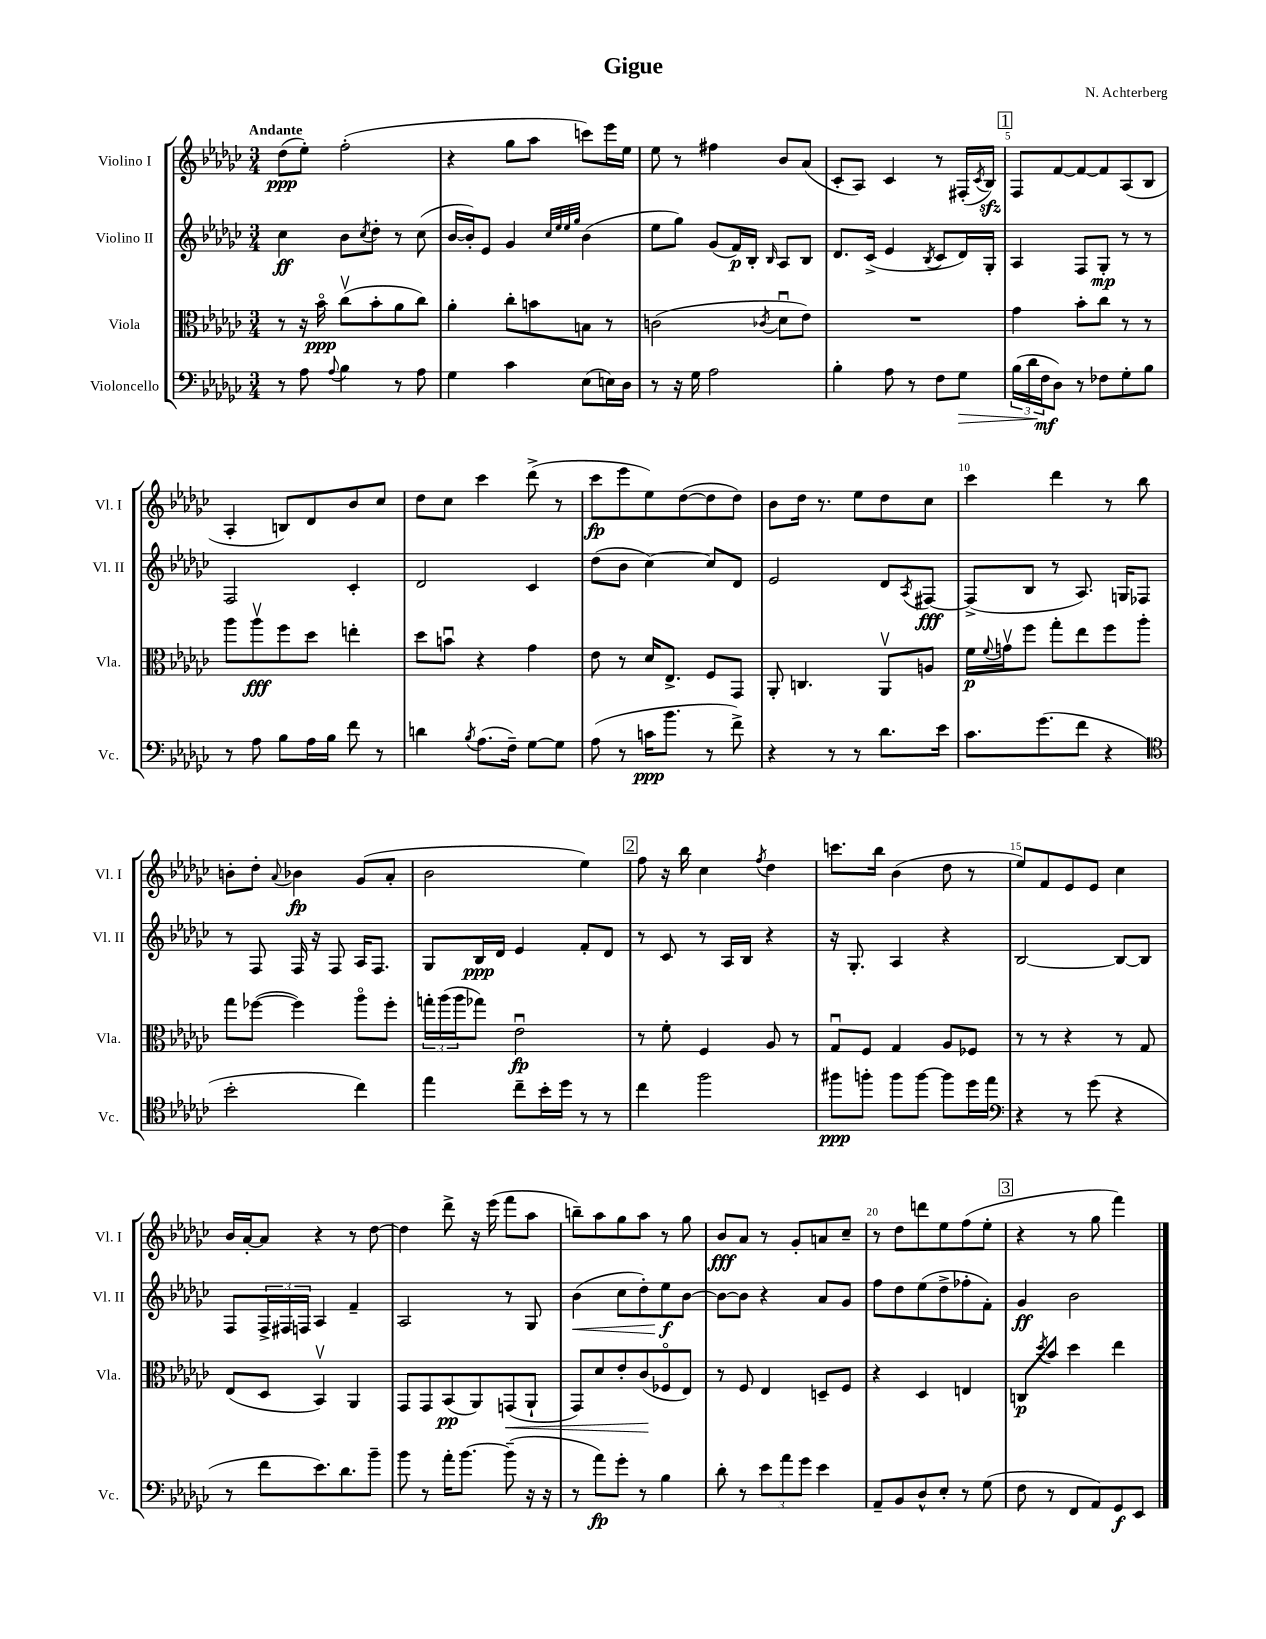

**kern	**kern	**kern	**kern
*staff4	*staff3	*staff2	*staff1
*clefF4	*clefC3	*clefG2	*clefG2
*k[b-e-a-d-g-c-]	*k[b-e-a-d-g-c-]	*k[b-e-a-d-g-c-]	*k[b-e-a-d-g-c-]
*M3/4	*M3/4	*M3/4	*M3/4
8r	8r	4cc-	(8dd-
8A-	16r	.	8ee-')
.	16b-o	.	.
8qqA-	.	.	.
4B-	(8cc-v	8b-	(2ff'
.	.	8qcc-	.
.	8b-'	8dd-'	.
8r	8a-	8r	.
8A-	8cc-)	(8cc-	.
=	=	=	=
4G-	4a-'	[16b-	4r
.	.	16b-'])	.
.	.	8e-	.
4c-	8cc-'	4g-	8gg-
.	8b	.	8aa-
.	.	32qqcc-	.
.	.	32qqee-	.
.	.	32qqee-	.
.	.	32qqgg-	.
(8E-	8B	(4b-	8ccc)
16E)	8r	.	16eee-
16D-	.	.	16ee-
=	=	=	=
8r	(2c	8ee-	8ee-
16r	.	8gg-)	8r
16G-	.	.	.
2A-	.	(8g-	4ff#
.	.	16f)	.
.	.	16B-'	.
.	8qc-	16qqB-	.
.	8d-u	8A-	8b-
.	8e-)	8B-	(8a-
=	=	=	=
4B-'	2.r	8.d-	8c-'
.	.	.	8A-)
.	.	(16c-^	.
8A-	.	4e-	4c-
8r	.	.	.
.	.	8qB-	.
8F	.	8c-	8r
8G-	.	16d-)	(16F#'
.	.	.	8qc-
.	.	16G-'	16B-)
=	=	=	=
(24B-	4g-	4A-	8F
24d-	.	.	.
24F	.	.	.
8D-)	.	.	[8f
8r	8b-'	8F	8f_
8F-	8cc-	8G-'	8f]
8G-'	8r	8r	(8A-
8B-	8r	8r	8B-
=	=	=	=
8r	8aa-	2F	4A-'
8A-	8aa-v	.	.
8B-	8ff	.	8B)
16A-	8dd-	.	8d-
16B-	.	.	.
8f	4ee'	4c-'	8b-
8r	.	.	8cc-
=	=	=	=
4d	8dd-	2d-	8dd-
.	8bu	.	8cc-
8qB-	.	.	.
(8.A-	4r	.	4ccc-
16F~)	.	.	.
[8G-	4g-	4c-	(8ddd-^
8G-]	.	.	8r
=	=	=	=
(8A-	8e-	(8dd-	8ccc-
8r	8r	8b-	8eee-
16c	16d-	[4cc-)	8ee-)
8.b-	8.E-^	.	.
.	.	.	([8dd-
8r	8F	8cc-]	8dd-]
8f^)	8GG-	8d-	8dd-)
=	=	=	=
4r	8AA-'	2e-	8b-
.	4.C	.	16dd-
.	.	.	8.r
8r	.	.	.
8r	.	.	8ee-
8.d-	8AA-v	8d-	8dd-
.	.	8qA-	.
.	8A	[8F#	8cc-
16e-	.	.	.
=	=	=	=
8.c-	16f	(8F#^]	4ccc-
.	8qqf	.	.
.	16gv	.	.
.	8ff	8B-	.
(8.g-	.	.	.
.	8gg-'	8r	4ddd-
8f	8ee-	8.A-)	.
4r	8ff	.	8r
.	.	16G	.
.	8aa-'	8F-	8bb-
=	=	=	=
*clefC4	*	*	*
2b-'	8gg-	8r	8b'
.	([8ff-	8F	8dd-'
.	.	.	8qqa-
.	4ff-])	16F	4b-
.	.	16r	.
.	.	8F	.
4cc-)	8aa-o	16A-	(8g-
.	.	8.F	.
.	8ff-'	.	8a-'
=	=	=	=
4ee-	24gg'	8G-	2b-
.	(24aa-	.	.
.	24aa-	.	.
.	8gg-)	16B-	.
.	.	16d-	.
8cc-~	2e-u	4e-	.
16b-'	.	.	.
16dd-	.	.	.
8r	.	8f'	4ee-)
8r	.	8d-	.
=	=	=	=
4cc-	8r	8r	8ff
.	8f'	8c-	16r
.	.	.	16bb-
2ff	4F	8r	4cc-
.	.	16A-	.
.	.	16B-	.
.	.	.	8qff
.	8A-	4r	4dd-
.	8r	.	.
=	=	=	=
8ff#	8G-u	16r	8.ccc
.	.	8.G-'	.
8ff'	8F	.	.
.	.	.	16bb-
8ff	4G-	4A-	(4b-
[8ff	.	.	.
8ff]	8A-	4r	8dd-
16dd-	8F-	.	8r
16ee-	.	.	.
=	=	=	=
*clefF4	*	*	*
4r	8r	[2B-	8ee-)
.	8r	.	8f
8r	4r	.	8e-
(8g-	.	.	8e-
4r	8r	8B-_	4cc-
.	8G-	8B-]	.
=	=	=	=
8r	(8E-	8F	16b-
.	.	.	[16a-'
8f	8D-	24F^	8a-]
.	.	24F#	.
.	.	24F	.
8.e-)	4BB-v)	4A-	4r
8.d-	.	.	.
.	4AA-	4f~	8r
8b-~	.	.	[8dd-
=	=	=	=
8b-	8GG-	2A-	4dd-]
8r	8GG-	.	.
16a-'	(8BB-	.	8ddd-^
[8.b-	.	.	.
.	8AA-)	.	16r
.	.	.	(16eee-
(8b-~]	(8GG	8r	8fff
16r	8AA-`	8G-	8aa-
16r	.	.	.
=	=	=	=
8r	8GG-)	(4b-	8bb~)
8a-)	8d-	.	8aa-
8g-'	8e-'	8cc-	8gg-
8r	(8c-	8dd-')	8aa-
4B-	8F-o	8ee-	8r
.	8E-)	[8b-	8gg-
=	=	=	=
8d-'	8r	8b-_	8b-
8r	8F	8b-]	8a-
12e-	4E-	4r	8r
12a-	.	.	.
.	.	.	8g-'
12g-	.	.	.
4e-	8D~	8a-	8a
.	8F	8g-	8cc-~
=	=	=	=
8AA-~	4r	8ff	8r
8BB-	.	8dd-	8dd-
8D-^^	4D-	(8ee-	8ddd
8E-'	.	8dd-^	8ee-
8r	4E	8ff-'	(8ff
(8G-	.	8f')	8ee-'
=	=	=	=
8F	8C	4g-	4r
.	8qdd-	.	.
8r	8b-	.	.
8FF	4dd-	2b-	8r
8AA-)	.	.	8gg-
8GG-	4ee-	.	4fff)
8EE-	.	.	.
==	==	==	==
*-	*-	*-	*-
